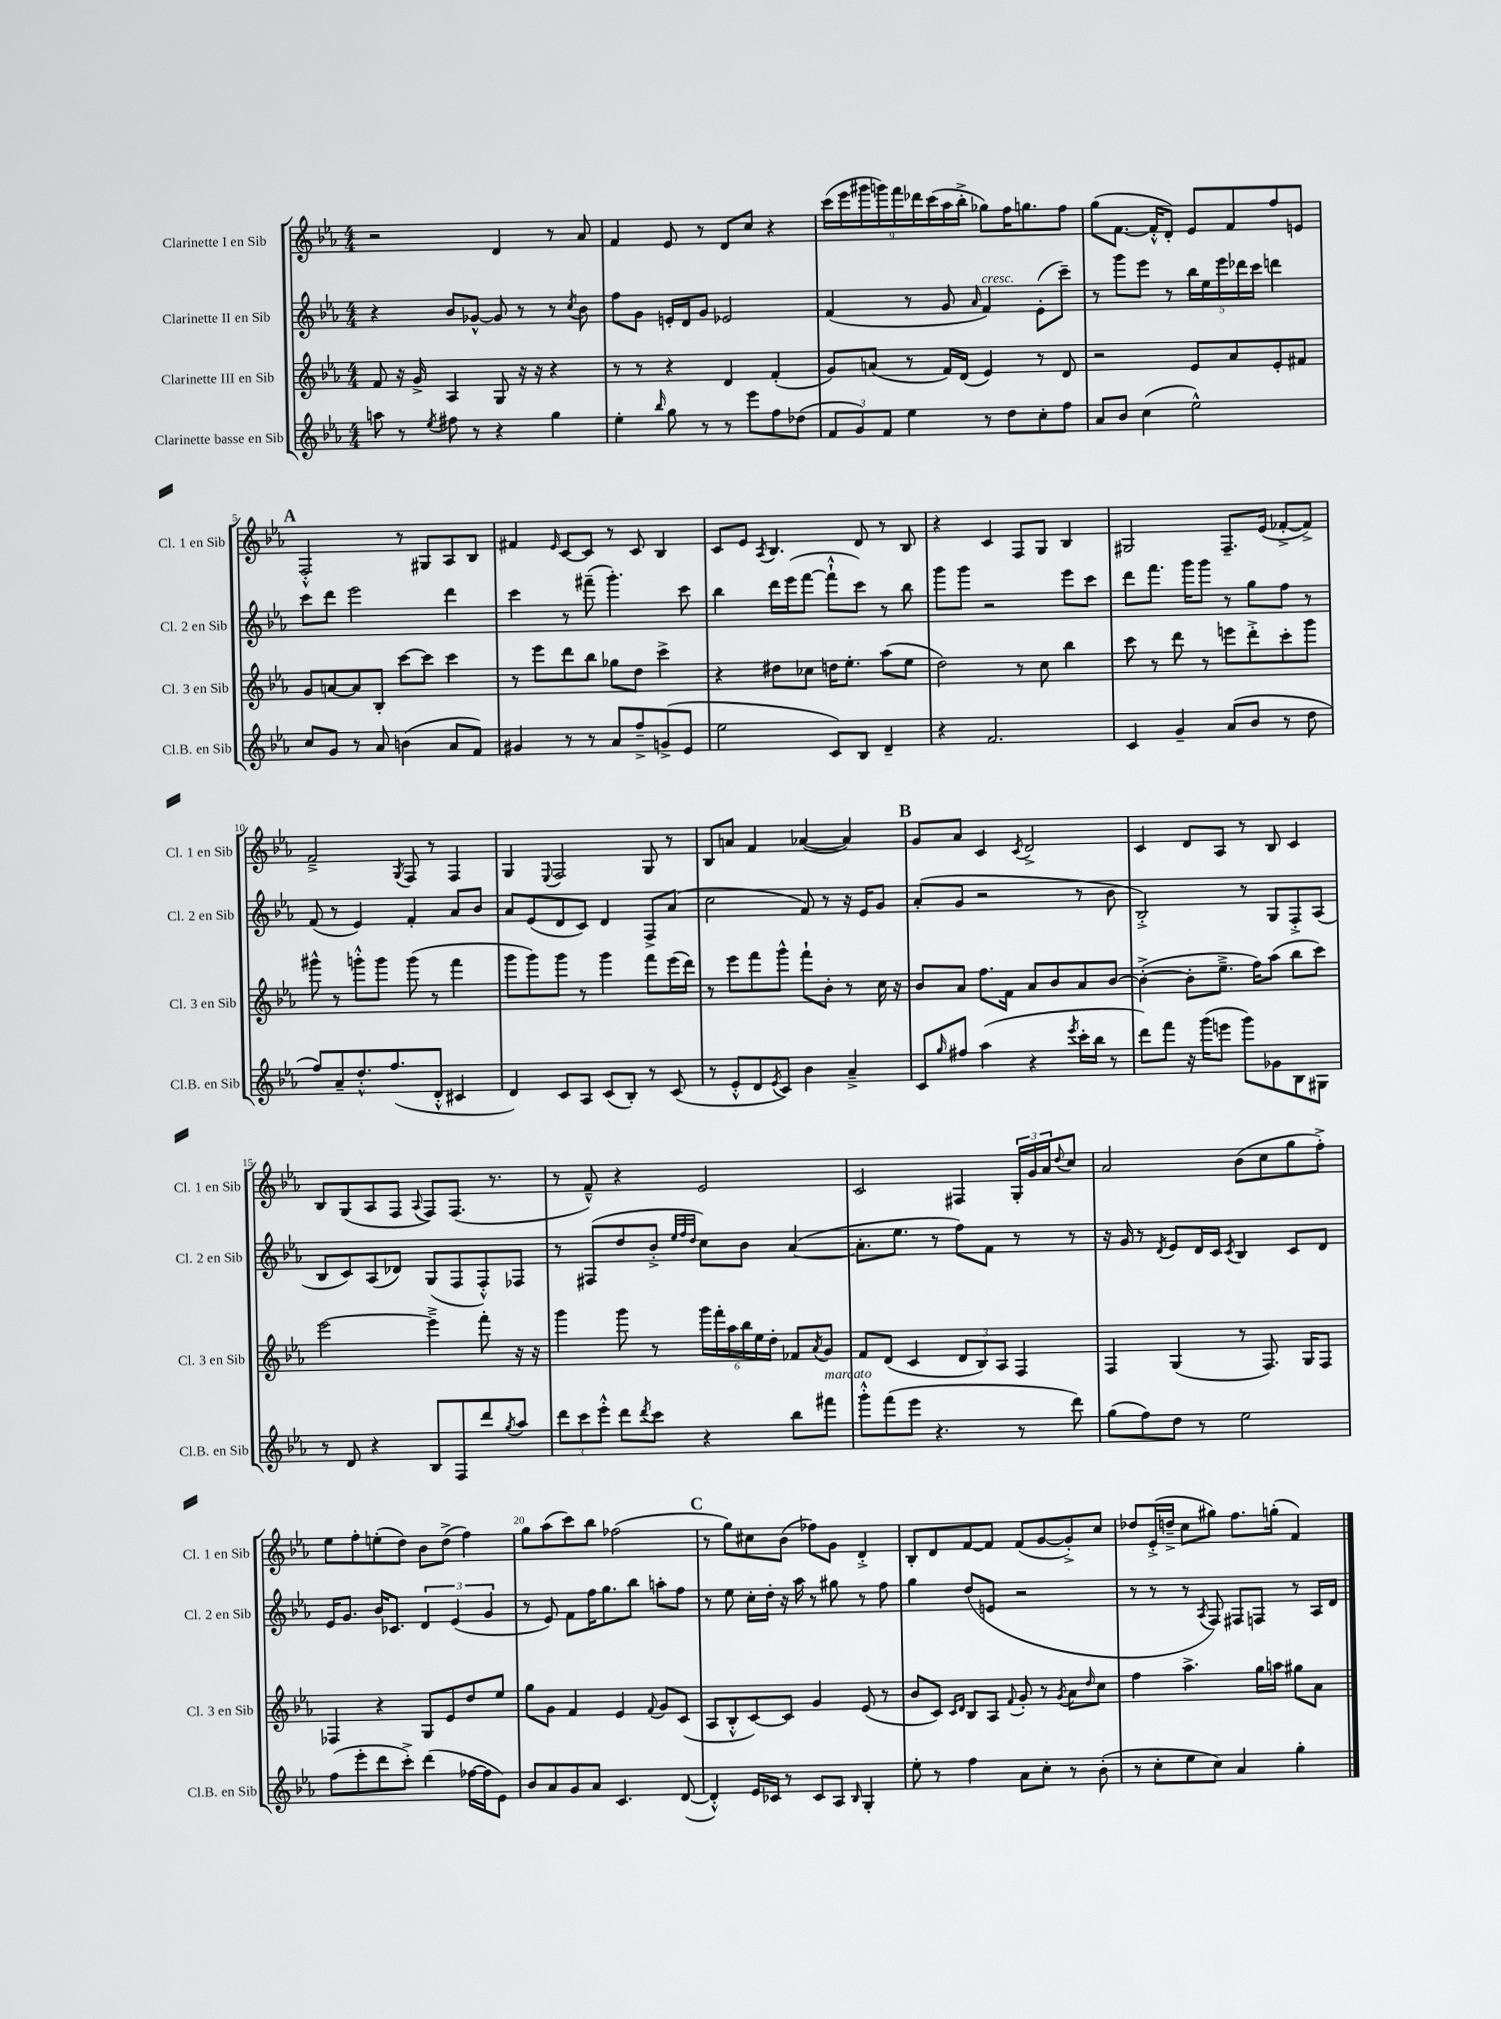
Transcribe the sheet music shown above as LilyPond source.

<<
\new StaffGroup <<
\new Staff = "s0" \with { instrumentName = "Clarinette I en Sib" shortInstrumentName = "Cl. 1 en Sib" } {
    \clef treble \key ees \major \numericTimeSignature \time 4/4
    r2 d'4 r8 aes'8 |
    f'4 ees'8 r8 d'8 c''8 r4 |
    \tuplet 9/8 { c'''16( ees'''16 gis'''16 g'''16) f'''16 des'''16 c'''16( aes''16 bes''16-.-> } ges''8) f''16 g''8. f''8 |
    g''8( f'8.~ f'16-.-^ d'8-.) ees'8 f'8 f''8 e'8 |
    \mark \markup { \bold "A" } f2-.-^ r8 gis8 aes8 bes8 |
    fis'4 \grace { ees'16 } c'8~ c'8 r8 c'8 bes4 |
    c'8 ees'8 \acciaccatura { aes8 } bes4. d'8 r8 bes8 |
    r4 c'4 f8 g8 bes4 |
    gis2 f8.-- ees'16( fes'8~-.-> fes'8->) |
    f'2---> \acciaccatura { g8 } f8 r8 f4 |
    g4 \appoggiatura { ees8 } f2 g8 r8 |
    bes8 a'8 f'4 aes'4~( aes'4) |
    \mark \markup { \bold "B" } g'8 aes'8 c'4 \acciaccatura { c'8 } d'2-> |
    c'4 d'8 aes8 r8 bes8 c'4 |
    bes8 g8( aes8 f8 \appoggiatura { aes8 } f8) f8.( r8. |
    r8 f'8---^) r4 ees'2 |
    c'2 fis4 \tuplet 3/2 { g16-. g'16 aes'16 } \appoggiatura { d''8 } c''8 |
    aes'2 bes'8( c''8 g''8 f''8-.->) |
    ees''8 f''8-. e''8-.( d''8) bes'8 d''8->( f''4) |
    g''8 aes''8( c'''8) bes''8 fes''2( |
    \mark \markup { \bold "C" } r8 g''8) cis''8 bes'8( fes''8) g'8 d'4-.-> |
    bes8-. d'8 f'8~ f'8 f'8( g'8~ g'8-.->) c''8 |
    des''8 ees'16-.->( d''16---> c''8 gis''8) f''8. g''16-.( f'4) \bar "|." |
}
\new Staff = "s1" \with { instrumentName = "Clarinette II en Sib" shortInstrumentName = "Cl. 2 en Sib" } {
    \clef treble \key ees \major \numericTimeSignature \time 4/4
    r4 bes'8 ges'8~-^ ges'8 r8 r8 \acciaccatura { c''8 } bes'8 |
    f''8 g'8 e'16-. d'16 g'8 ees'2 |
    f'4( r8 g'8 \grace { aes'16 } f'4^\markup { \italic "cresc." }) ees'8-.( c'''8--) |
    r8 g'''8 ees'''8 r8 \tuplet 5/4 { bes''16 ees''16 ees'''16 des'''16 c'''16 } d'''4 |
    \mark \markup { \bold "A" } c'''8 d'''8 ees'''2 d'''4 |
    c'''4 r8 fis'''8--( g'''4.-.) c'''8 |
    bes''4 d'''16 ees'''16( f'''8~ f'''8-!-^ c'''8) r8 bes''8 |
    g'''8 g'''8 r2 ees'''8 c'''8 |
    d'''8 f'''8. g'''16 g'''8 r8 g''8 f''8 r8 |
    f'8( r8 ees'4) f'4-. aes'8 bes'8 |
    aes'8 ees'8( d'8 c'8) d'4 f8-> aes'8( |
    c''2 f'8) r8 r16 ees'16 g'8 |
    \mark \markup { \bold "B" } aes'8-.( g'8 r2 r8 bes'8 |
    bes2-.->) r8 g8 f8-.-> aes8( |
    bes8 c'8) aes8( des'8) g8( f8 f8-.-^) fes8 |
    r8 fis8( d''8 bes'8-.-> \grace { ees''32 f''32 d''32 } c''8) bes'8 aes'4~( |
    aes'8.-. ees''8. r8 f''8) f'8 r8 r8 |
    r16 g'16 r8 \acciaccatura { d'8 } ees'8 d'16 c'16 \acciaccatura { c'8 } bes4 c'8 d'8 |
    ees'16 g'8. bes'16 ces'8. \tuplet 3/2 { d'4 ees'4( g'4 } |
    r8 ees'8) f'8 f''16 g''8. bes''8 a''8-. f''8 |
    \mark \markup { \bold "C" } r8 ees''8 c''16-. d''16-. r16 aes''16 r8 gis''8 r8 f''8 |
    g''4 d''8( e'8 r2 |
    r8 r8 r8 \acciaccatura { aes8 } f8) fis8 f8 r8 aes16 d'16 \bar "|." |
}
\new Staff = "s2" \with { instrumentName = "Clarinette III en Sib" shortInstrumentName = "Cl. 3 en Sib" } {
    \clef treble \key ees \major \numericTimeSignature \time 4/4
    f'8 r16 g'16-> aes4 g8 r16 r16 r4 |
    r8 r8 r4 d'4 f'4-.( |
    g'8) a'8( r8 f'16) d'16( ees'4) r8 d'8 |
    r2 ees'8 aes'8 ees'8-. fis'8 |
    \mark \markup { \bold "A" } g'8 a'8~ a'8 bes8-. c'''8~ c'''8 c'''4 |
    r8 ees'''8 d'''8 bes''8 ges''8 d''8 c'''4-> |
    r4 dis''8 ces''8 d''16 ees''8.-. aes''8( ees''8 |
    d''2) r8 c''8 bes''4 |
    c'''8 r8 d'''8 r8 e'''8 d'''8-.-> c'''8-. g'''8 |
    gis'''8-^ r8 g'''8-.-^ g'''8 g'''8( r8 f'''4 |
    g'''8 g'''8) g'''8 r8 g'''4 f'''8 ees'''16( d'''16) |
    r8 ees'''8 f'''8 g'''8-^ f'''8-! bes'8-. r8 c''16 r16 |
    \mark \markup { \bold "B" } bes'8 aes'8 f''8. f'16 aes'8 bes'8 aes'8 bes'8~ |
    bes'4~-.->( bes'8-. ees''8.---> f''16) aes''8( bes''8 c'''8) |
    ees'''2~ ees'''4---> f'''8-. r16 r16 |
    g'''4 g'''8 r8 \tuplet 6/4 { g'''16 f'''16-. aes''16 bes''16 ees''16 d''16-. } fes'8 \acciaccatura { aes'8 } g'8 |
    f'8 d'8( c'4 \tuplet 3/2 { d'8 bes8) aes8 } f4 |
    f4 g4( r8 f8.) g16 f8 |
    fes4 r4 g8 ees'8 d''8 ees''8 |
    g''8 g'8 f'4 ees'4 \appoggiatura { f'8 } g'8 c'8( |
    \mark \markup { \bold "C" } aes8 bes8-.-^ c'8~) c'8 g'4 ees'8( r8 |
    bes'8 c'8) \grace { c'16 d'16 } bes8 aes8 \appoggiatura { f'8 } g'8-. r8 \acciaccatura { g'8 } aes'8 \grace { d''16 } c''8 |
    f''4 aes''4.-> g''16 a''16 gis''8 aes'8 \bar "|." |
}
\new Staff = "s3" \with { instrumentName = "Clarinette basse en Sib" shortInstrumentName = "Cl.B. en Sib" } {
    \clef treble \key ees \major \numericTimeSignature \time 4/4
    a''8 r8 \acciaccatura { ees''8 } fis''8 r8 r4 g''4 |
    ees''4-. \grace { bes''16 } g''8 r8 r8 ees'''8 f''8 des''8( |
    \tuplet 3/2 { f'8 g'8) f'8 } ees''4 r8 d''8 c''8-. f''8 |
    aes'8 bes'8 c''4( ees''2-^) |
    \mark \markup { \bold "A" } c''8 g'8 r8 aes'8 b'4( aes'8 f'8) |
    gis'4 r8 r8 aes'8 f''8---> g'8->( ees'8 |
    ees''2 c'8) bes8 d'4-- |
    r4 f'2. |
    c'4 g'4-- aes'8( bes'8 r8 d''8 |
    f''8) aes'8-- d''8.-.-^ f''8.( d'8-.-^ cis'4 |
    d'4) c'8 aes8 c'8( bes8-.) r8 c'8( |
    r8 ees'8-.-^ d'8 \acciaccatura { ees'8 } c'8) bes'4 aes'4---> |
    \mark \markup { \bold "B" } c'8 \grace { g''16 } fis''8 aes''4( r4 \acciaccatura { ees'''8 } c'''16-. bes''16 r8 |
    d'''8) f'''8 r16 g'''16( e'''8 g'''8) ges'8 bes8 gis8 |
    r8 d'8 r4 bes8 f8 d'''8 \acciaccatura { g''8 } aes''8 |
    \tuplet 3/2 { d'''8 c'''8 ees'''8-.-^ } d'''8 \acciaccatura { d'''8 } c'''8 r4 bes''8 fis'''8^\markup { \italic "marcato" } |
    g'''8-.-^ f'''8( ees'''8 r4. r8 d'''8) |
    g''8( f''8) d''8 r8 ees''2 |
    f''8( ees'''8-. d'''8 c'''8-.->) d'''4( fes''16~ fes''16 ees'8) |
    bes'8 aes'8 g'8 aes'8 c'4. d'8~( |
    \mark \markup { \bold "C" } d'4-.-^) ees'16 ces'16 r8 ces'8 aes8 \grace { bes16 } g4-. |
    ees''8-. r8 f''4 aes'8 c''8-. r8 bes'8-.( |
    r8 c''8-. ees''8 c''8) aes'4 g''4-. \bar "|." |
}
>>
>>
\layout { \context { \Score \override BarNumber.break-visibility = ##(#f #t #t) barNumberVisibility = #(every-nth-bar-number-visible 5) } }
